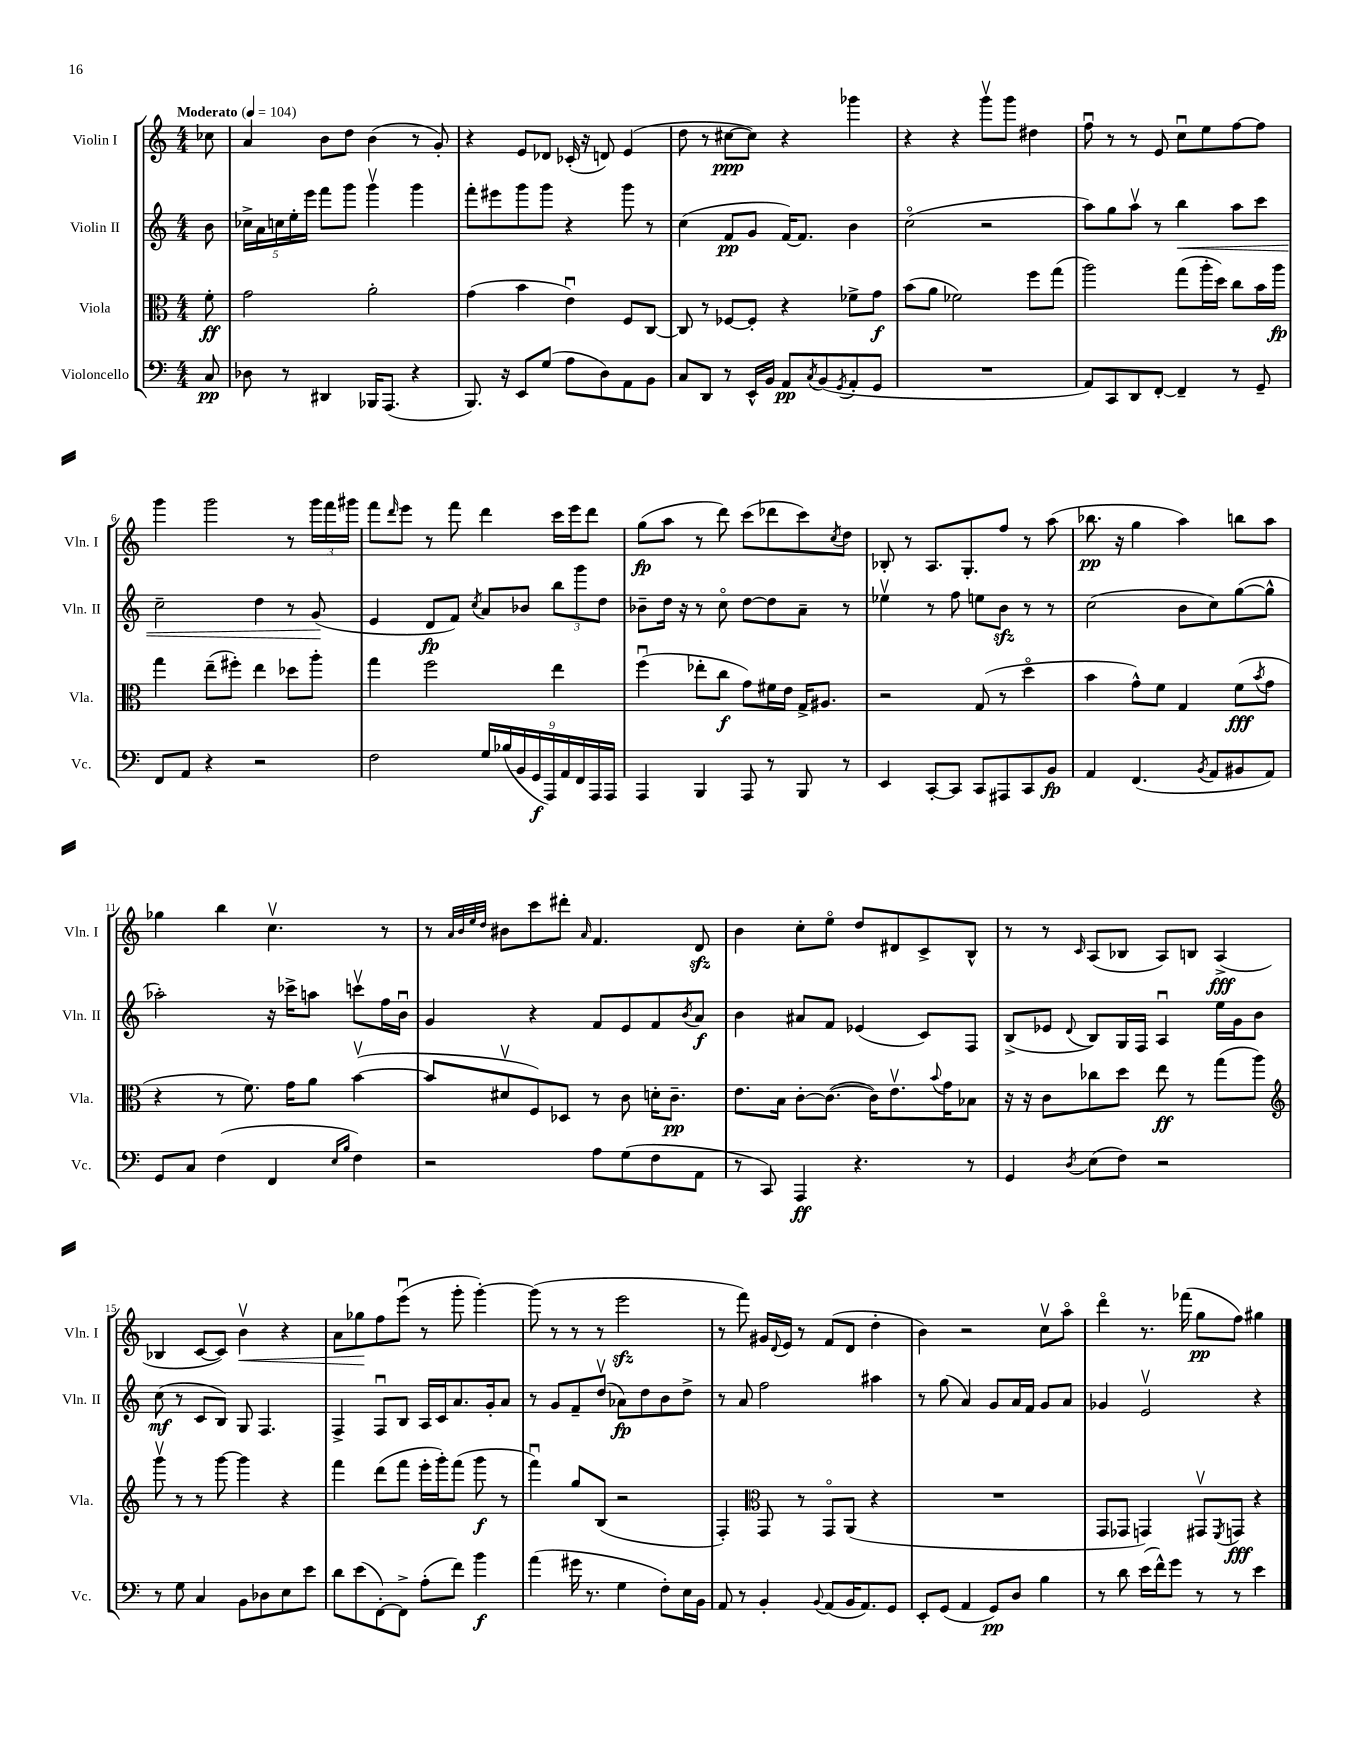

**kern	**dynam	**kern	**dynam	**kern	**dynam	**kern	**dynam
*part4	*part4	*part3	*part3	*part2	*part2	*part1	*part1
*staff4	*staff4	*staff3	*staff3	*staff2	*staff2	*staff1	*staff1
*I"Violoncello	*	*I"Viola	*	*I"Violin II	*	*I"Violin I	*
*I'Vc.	*	*I'Vla.	*	*I'Vln. II	*	*I'Vln. I	*
*clefF4	*	*clefC3	*	*clefG2	*	*clefG2	*
*k[]	*	*k[]	*	*k[]	*	*k[]	*
*M4/4	*	*M4/4	*	*M4/4	*	*M4/4	*
*MM104	*	*MM104	*	*MM104	*	*MM104	*
=	=	=	=	=	=	=	=
!	!	!	!	!	!	!LO:TX:a:B:t=Moderato	!
8C/	pp	8f'\	ff	8b\	.	8cc-X\	.
=1	=1	=1	=1	=1	=1	=1	=1
8D-X\	.	2g\	.	20cc-X^\LL	.	4a/	.
.	.	.	.	20a\	.	.	.
.	.	.	.	20ccn\	.	.	.
8r	.	.	.	.	.	.	.
.	.	.	.	20ee'\	.	.	.
.	.	.	.	20eee\JJ	.	.	.
4DD#X/	.	.	.	8fff\L	.	8b\L	.
.	.	.	.	8ggg\J	.	8dd\J	.
16BBB-X/KL	.	2a'\	.	4gggv\	.	(4b\	.
(8.AAA/J	.	.	.	.	.	.	.
4r	.	.	.	4ggg\	.	8r	.
.	.	.	.	.	.	8g'/)	.
=2	=2	=2	=2	=2	=2	=2	=2
8.BBB/)	.	(4g\	.	8fff'\L	.	4r	.
.	.	.	.	8eee#X\	.	.	.
16r	.	.	.	.	.	.	.
8EE/L	.	4b\	.	8ggg\	.	8e/L	.
(8G/J	.	.	.	8ggg\J	.	8d-X/J	.
8A\L	.	4eu\)	.	4r	.	(16c-X'/	.
.	.	.	.	.	.	16r	.
8D\)	.	.	.	.	.	8dn/)	.
8AA\	.	8F/L	.	8ggg\	.	(4e/	.
8BB\J	.	[8C/J	.	8r	.	.	.
=3	=3	=3	=3	=3	=3	=3	=3
8C/L	.	8C/]	.	(4cc\	.	8dd\	.
8DD/J	.	8r	.	.	.	8r	.
8r	.	[8F-X/L	.	8f/L	pp	[8cc#X\L	ppp
16EE^^/LL	.	8F-'/J]	.	8g/J	.	8cc#\J])	.
16BB/JJ	.	.	.	.	.	.	.
8AA/L	pp	4r	.	[16f/KL)	.	4r	.
.	.	.	.	8.f/J]	.	.	.
8qC/	.	.	.	.	.	.	.
(8BB/	.	.	.	.	.	.	.
8qGG/	.	.	.	.	.	.	.
8AA'/	.	8f-X^\L	.	4b\	.	4ggg-X\	.
8GG/J	.	8g\J	f	.	.	.	.
=4	=4	=4	=4	=4	=4	=4	=4
1r	.	(8b\L	.	(2cc\	.	4r	.
.	.	8a\J	.	.	.	.	.
.	.	2f-X\)	.	.	.	4r	.
.	.	.	.	2r	.	8gggv\L	.
.	.	.	.	.	.	8ggg\J	.
.	.	8ff\L	.	.	.	4dd#X\	.
.	.	(8gg\J	.	.	.	.	.
=5	=5	=5	=5	=5	=5	=5	=5
8AA/L)	.	2aa\)	.	8aa\L)	.	8ffu\	.
8CC/	.	.	.	8gg\	.	8r	.
8DD/	.	.	.	8aav\J	.	8r	.
[8FF'/J	.	.	.	8r	.	8e/	.
!	!	!	!	!	!LO:HP:b	!	!
4FF~/]	.	(8gg\L	.	4bb\	<	8ccu\L	.
.	.	16aa'\L	.	.	.	8ee\	.
.	.	16dd\JJ)	.	.	.	.	.
8r	.	8cc\L	.	8aa\L	.	[8ff\	.
8GG~/	.	16b\L	.	8ccc\J	.	8ff\J]	.
.	.	16aa\JJ	fp	.	.	.	.
!!LO:LB:g=z
=6	=6	=6	=6	=6	=6	=6	=6
8FF/L	.	4gg\	.	2cc~\	.	4ggg\	.
8AA/J	.	.	.	.	.	.	.
4r	.	(8ee~\L	.	.	.	2ggg\	.
.	.	8ff#X'\J)	.	.	.	.	.
2r	.	4ee\	.	4dd\	.	.	.
.	.	8dd-X\L	.	8r	.	8r	.
.	.	8aa'\J	.	(8g/	.	24ggg\LL	.
.	.	.	.	.	.	24fff\	.
.	.	.	.	.	.	24ggg#X\JJ	.
.	.	.	.	.	[	.	.
=7	=7	=7	=7	=7	=7	=7	=7
2F\	.	4gg\	.	4e/	.	8fff\L	.
.	.	.	.	.	.	16qqddd/	.
.	.	.	.	.	.	8eee\J	.
.	.	2ff\	.	8d/L	fp	8r	.
.	.	.	.	8f/J)	.	8fff\	.
.	.	.	.	8qcc/	.	.	.
18G/LL	.	.	.	8a/L	.	4ddd\	.
(18B-X/	.	.	.	.	.	.	.
18BB/	.	.	.	.	.	.	.
.	.	.	.	8b-X/J	.	.	.
18GG/	f	.	.	.	.	.	.
18AAA/)	.	.	.	.	.	.	.
.	.	4ee\	.	12bb\L	.	16ccc\LL	.
18AA/	.	.	.	.	.	.	.
.	.	.	.	.	.	16eee\J	.
18FF/	.	.	.	12ggg\	.	.	.
.	.	.	.	.	.	8ddd\J	.
18AAA/	.	.	.	.	.	.	.
.	.	.	.	12dd\J	.	.	.
18AAA/JJ	.	.	.	.	.	.	.
=8	=8	=8	=8	=8	=8	=8	=8
4AAA/	.	(4ffu\	.	8b-X~\L	.	(8gg\L	fp
.	.	.	.	16dd\Jk	.	8aa\J	.
.	.	.	.	16r	.	.	.
4BBB/	.	8ee-X'\L	.	8r	.	8r	.
.	.	8cc\J	f	8cc\	.	8ddd\)	.
8AAA/	.	8g\L)	.	[8dd\L	.	(8ccc\L	.
8r	.	16f#X\L	.	8dd\]	.	8ddd-X\	.
.	.	16e\JJ	.	.	.	.	.
8BBB/	.	16G^/KL	.	8a~\J	.	8ccc\)	.
.	.	8.A#X/J	.	.	.	.	.
.	.	.	.	.	.	8qcc/	.
8r	.	.	.	8r	.	8dd\J	.
=9	=9	=9	=9	=9	=9	=9	=9
4EE/	.	2r	.	4ee-Xv\	.	8B-X'/	.
.	.	.	.	.	.	8r	.
[8CC'/L	.	.	.	8r	.	8.A/L	.
8CC/J]	.	.	.	8ff\	.	.	.
.	.	.	.	.	.	8.G'/	.
8CC/L	.	(8G/	.	8een\L	.	.	.
8AAA#X/	.	8r	.	8bzz\J	.	8ff/J	.
8CC/	.	4dd\	.	8r	.	8r	.
8BB/J	fp	.	.	8r	.	(8aa\	.
=10	=10	=10	=10	=10	=10	=10	=10
4AA/	.	4b\	.	(2cc\	.	8.bb-X\	pp
.	.	.	.	.	.	16r	.
(4.FF/	.	8g^^\L)	.	.	.	4gg\	.
.	.	8f\J	.	.	.	.	.
.	.	4G/	.	8b\L	.	4aa\)	.
8qBB/	.	.	.	.	.	.	.
8AA/L	.	.	.	8cc\)	.	.	.
8BB#X/	.	(8f\L	fff	([8gg\	.	8bbn\L	.
.	.	8qb/	.	.	.	.	.
8AA/J)	.	8g\J	.	8gg^^\J]	.	8aa\J	.
!!LO:LB:g=z
=11	=11	=11	=11	=11	=11	=11	=11
8GG/L	.	4r	.	2aa-X'\)	.	4gg-X\	.
8C/J	.	.	.	.	.	.	.
(4F\	.	8r	.	.	.	4bb\	.
.	.	8.f\)	.	.	.	.	.
4FF/	.	.	.	16r	.	4.ccv\	.
.	.	16g\KL	.	16ccc-X^\KL	.	.	.
.	.	8a\J	.	8aan\J	.	.	.
16qqE/LL	.	.	.	.	.	.	.
16qqB/JJ	.	.	.	.	.	.	.
4F\)	.	([4bv\	.	8cccnv\L	.	.	.
.	.	.	.	16ff\L	.	8r	.
.	.	.	.	16bu\JJ	.	.	.
=12	=12	=12	=12	=12	=12	=12	=12
2r	.	8b/L]	.	4g/	.	8r	.
.	.	.	.	.	.	32qqa/LLL	.
.	.	.	.	.	.	32qqb/	.
.	.	.	.	.	.	32qqee/	.
.	.	.	.	.	.	32qqdd/JJJ	.
.	.	8d#Xv/	.	.	.	8b#X\L	.
.	.	8F/)	.	4r	.	8ccc\	.
.	.	8D-X/J	.	.	.	8ddd#X'\J	.
.	.	.	.	.	.	16qqa/	.
8A\L	.	8r	.	8f/L	.	4.f/	.
(8G\	.	8c\	.	8e/	.	.	.
8F\	.	16dn'\KL	.	8f/	.	.	.
.	.	8.c~\J	pp	.	.	.	.
.	.	.	.	8qb/	.	.	.
8AA\J	.	.	.	8a/J	f	8dzz/	.
=13	=13	=13	=13	=13	=13	=13	=13
8r	.	8.e\L	.	4b\	.	4b\	.
8CC/)	.	.	.	.	.	.	.
.	.	16B\Jk	.	.	.	.	.
4AAA/	ff	[8c'\L	.	8a#X/L	.	8cc'\L	.
.	.	(8.c\J_	.	8f/J	.	8ee\J	.
4.r	.	.	.	(4e-X/	.	8dd/L	.
.	.	16c\KL])	.	.	.	.	.
.	.	8.ev\	.	.	.	8d#X/	.
.	.	.	.	8c/L)	.	8c^/	.
.	.	8qqb/	.	.	.	.	.
.	.	16g\K	.	.	.	.	.
8r	.	8B-X\J	.	8F/J	.	8B^^/J	.
=14	=14	=14	=14	=14	=14	=14	=14
4GG/	.	16r	.	(8B^/L	.	8r	.
.	.	16r	.	.	.	.	.
.	.	8c\L	.	8e-X/J	.	8r	.
8qD/	.	.	.	8qqd/	.	16qqc/	.
(8E\L	.	8cc-X\	.	8B/L)	.	(8A/L	.
8F\J)	.	8dd\J	.	16G/L	.	8B-X/J	.
.	.	.	.	16F/JJ	.	.	.
2r	.	8ee\	ff	4Au/	.	8A/L)	.
.	.	8r	.	.	.	8Bn/J	.
.	.	(8gg\L	.	16ee\LL	.	(4A^/	fff
.	.	.	.	16g\J	.	.	.
.	.	8aa\J)	.	8b\J	.	.	.
!!LO:LB:g=z
=15	=15	=15	=15	=15	=15	=15	=15
*	*	*clefG2	*	*	*	*	*
8r	.	8gggv\	.	(8cc\	mf	4B-X/	.
8G\	.	8r	.	8r	.	.	.
4C/	.	8r	.	8c/L	.	[8c/L	.
.	.	[8ggg\	.	8B/J)	.	8c/J])	.
!	!	!	!	!	!	!	!LO:HP:b
8BB\L	.	4ggg\]	.	8G/	.	4bv\	<
8D-X\	.	.	.	4.F/	.	.	.
8E\	.	4r	.	.	.	4r	.
8e\J	.	.	.	.	.	.	.
=16	=16	=16	=16	=16	=16	=16	=16
8d\L	.	4fff\	.	4F^/	.	8a\L	.
(8e\	.	.	.	.	.	8gg-X\	.
[8FF'\)	.	(8ddd\L	.	8Fu/L	.	8ff\	[
8FF^\J]	.	8fff\J	.	8B/J	.	(8eeeu\J	.
(8A'\L	.	16eee'\LL	.	16A/LL	.	8r	.
.	.	16ggg'\J)	.	16c/J	.	.	.
8f\J)	.	(8fff\J	.	8.a/	.	8ggg'\	.
4b\	f	8ggg\	f	.	.	[4ggg'\)	.
.	.	.	.	16g'/k	.	.	.
.	.	8r	.	8a/J	.	.	.
=17	=17	=17	=17	=17	=17	=17	=17
(4a\	.	4fffu\)	.	8r	.	(8ggg\]	.
.	.	.	.	8g/L	.	8r	.
16g#X\	.	8gg/L	.	8f~/	.	8r	.
8.r	.	.	.	.	.	.	.
.	.	(8B/J	.	(8ddv/J	.	8r	.
4G\	.	2r	.	8a-X\L)	fp	2eeezz\	.
.	.	.	.	8dd\	.	.	.
8F'\L)	.	.	.	8b\	.	.	.
16E\L	.	.	.	8dd^\J	.	.	.
16BB\JJ	.	.	.	.	.	.	.
=18	=18	=18	=18	=18	=18	=18	=18
8AA/	.	4F'/)	.	8r	.	8r	.
8r	.	.	.	8a/	.	8fff\)	.
*	*	*clefC3	*	*	*	*	*
4BB'/	.	8GG/	.	2ff\	.	16g#X/LL	.
.	.	.	.	.	.	8qqd/	.
.	.	.	.	.	.	16e/JJ	.
.	.	8r	.	.	.	8r	.
8qqBB/	.	.	.	.	.	.	.
(8AA/L	.	8GG/L	.	.	.	(8f/L	.
16BB/K	.	(8AA/J	.	.	.	8d/J	.
8.AA/)	.	.	.	.	.	.	.
.	.	4r	.	4aa#X\	.	4dd'\	.
8GG/J	.	.	.	.	.	.	.
=19	=19	=19	=19	=19	=19	=19	=19
8EE'/L	.	1r	.	8r	.	4b\)	.
(8GG/J	.	.	.	(8gg\	.	.	.
4AA/	.	.	.	4a/)	.	2r	.
8GG/L)	pp	.	.	8g/L	.	.	.
8D/J	.	.	.	16a/L	.	.	.
.	.	.	.	16f/JJ	.	.	.
4B\	.	.	.	8g/L	.	8ccv\L	.
.	.	.	.	8a/J	.	8aa\J	.
=20	=20	=20	=20	=20	=20	=20	=20
8r	.	8GG/L	.	4g-X/	.	4ddd\	.
8d\	.	8GG-X/J	.	.	.	.	.
(16e\LL	.	4GGn/)	.	2ev/	.	8.r	.
16f^^\J)	.	.	.	.	.	.	.
8g\J	.	.	.	.	.	.	.
.	.	.	.	.	.	(16fff-X\	.
8r	.	8GG#Xv/L	.	.	.	8gg\L	pp
.	.	8qFF/	.	.	.	.	.
8r	.	8GGn/J	fff	.	.	8ff\J)	.
4e\	.	4r	.	4r	.	4gg#X\	.
==	==	==	==	==	==	==	==
*-	*-	*-	*-	*-	*-	*-	*-
